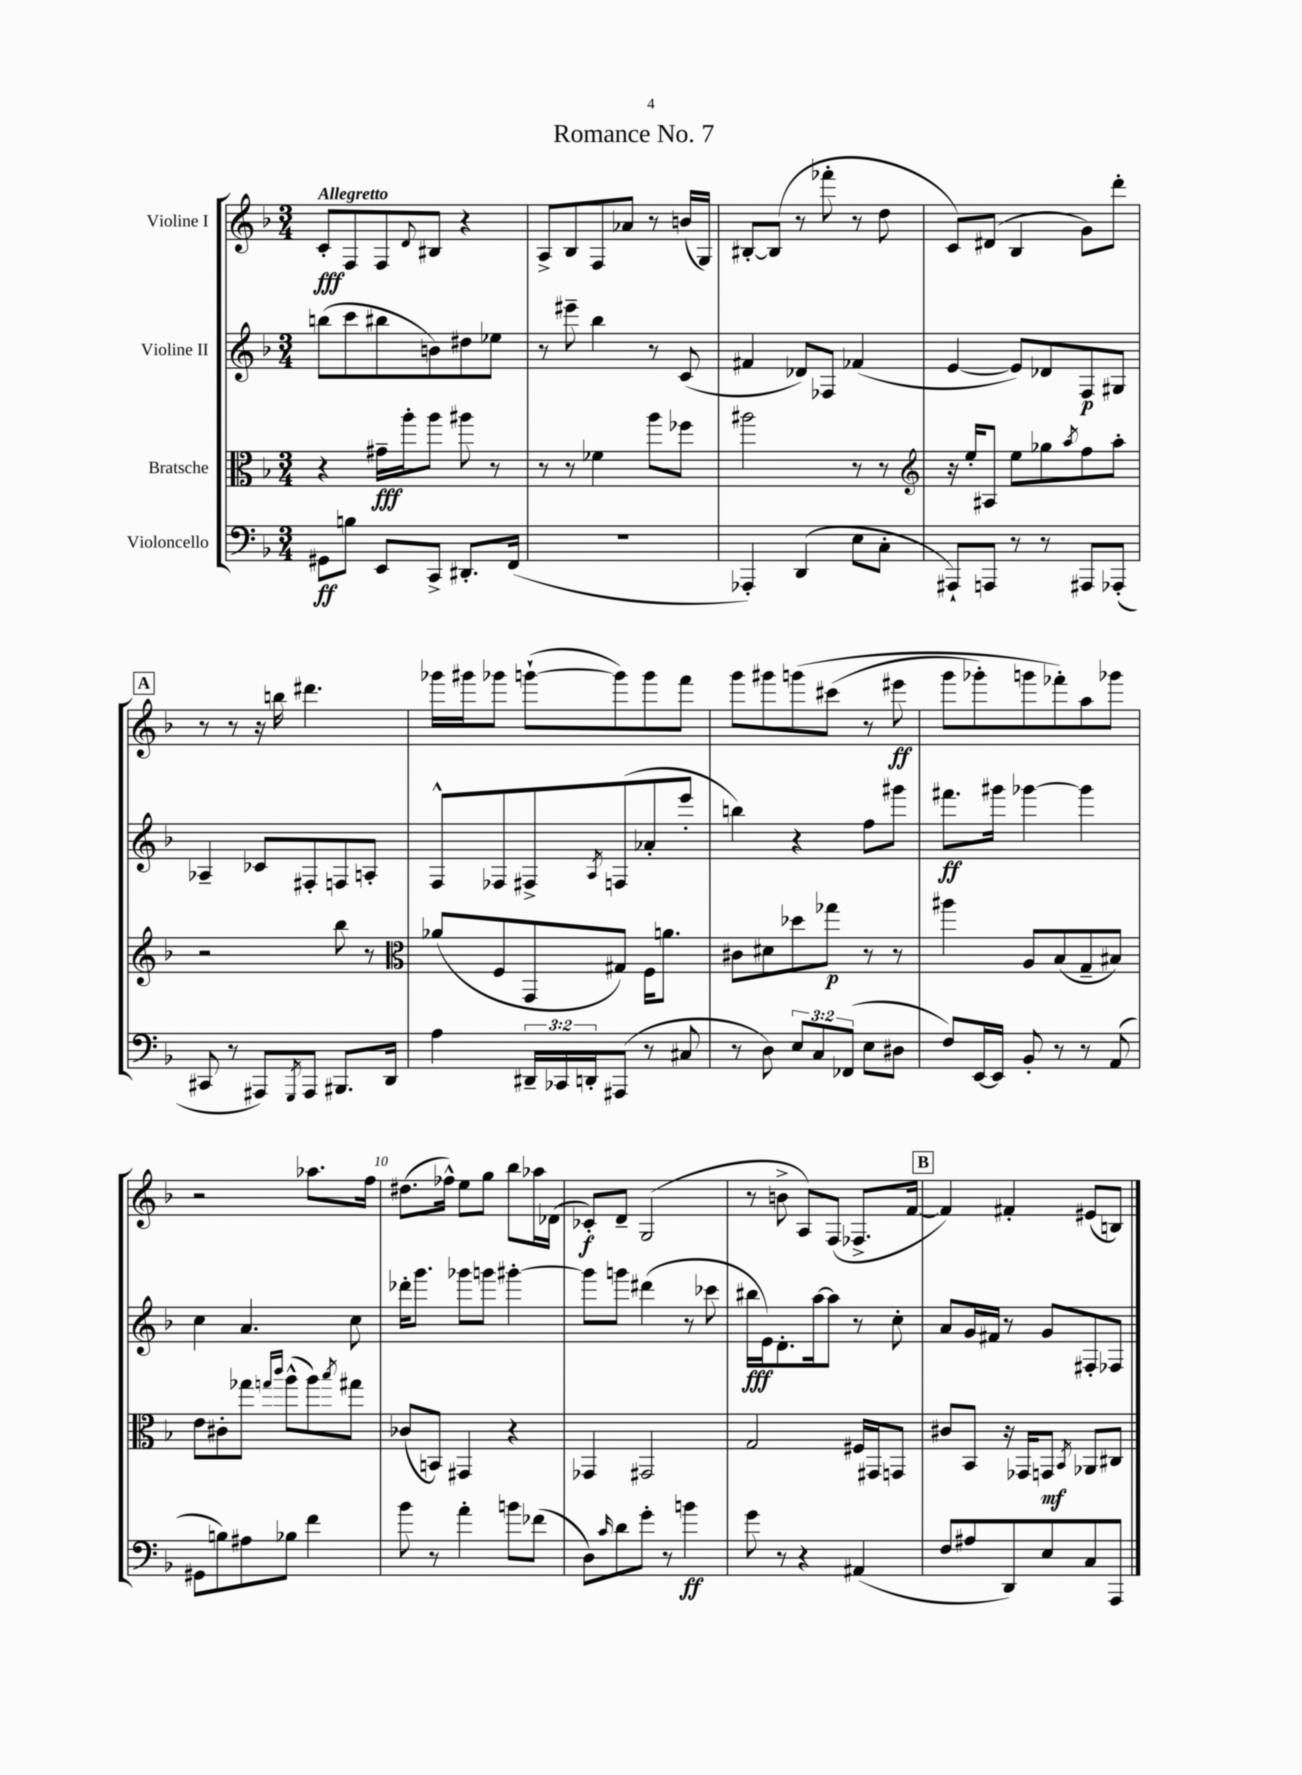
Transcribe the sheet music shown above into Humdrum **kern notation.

**kern	**kern	**kern	**kern
*staff4	*staff3	*staff2	*staff1
*clefF4	*clefC3	*clefG2	*clefG2
*k[b-]	*k[b-]	*k[b-]	*k[b-]
*M3/4	*M3/4	*M3/4	*M3/4
8GG#	4r	(8bb	8c'
8B	.	8ccc	8F
8EE	16g#~	8bb#	8F
.	16aa'	.	.
.	.	.	8qqd
8CC^	8aa	8b)	8B#
8.DD#'	8aa#	8dd#	4r
.	8r	8ee-	.
(16FF	.	.	.
=	=	=	=
2.r	8r	8r	8A^
.	8r	8eee#~	8B-
.	4f-	4bb-	8F
.	.	.	8a-
.	8aa	8r	8r
.	8ff-	(8c	(16b
.	.	.	16G)
=	=	=	=
4AAA-')	2aa#	4f#	[8B#'
.	.	.	(8B#]
(4DD	.	8d-)	8r
.	.	8F-	8fff-'
8E	8r	(4f-	8r
8C'	8r	.	8dd
=	=	=	=
*	*clefG2	*	*
8AAA#`)	16r	[4e	8c)
.	16ee'	.	.
8AAA	8A#	.	(8d#
8r	8ee	8e])	4B-
8r	8gg-	8d-	.
.	8qaa	.	.
8AAA#	8ff	8F	8g)
(8AAA-'	8aa'	8G#	8ddd'
=	=	=	=
8CC#	2r	4A-~	8r
8r	.	.	8r
8AAA#)	.	8c-	16r
.	.	.	16bb
8qGGG	.	.	.
8AAA#	.	8F#'	4.ddd#
8.BBB#	8bb-	8F	.
.	8r	8A'	.
16DD	.	.	.
=	=	=	=
*	*clefC3	*	*
4A	(8a-	8F^^	16ggg-
.	.	.	16ggg#
.	8F	8F-	8ggg-
24DD#~	8GG	8F#^	([8ggg`
24CC-	.	.	.
24DD'	.	.	.
.	.	8qA	.
(8AAA#	8G#)	(8F	8ggg])
8r	16F	8a-'	8ggg
.	8.a	.	.
8C#	.	8eee'	8fff
=	=	=	=
8r	8c#	4bb)	8ggg
8D)	8d#	.	8ggg#
12E	8dd-	4r	&(8ggg
12C	.	.	.
.	8gg-	.	(8ccc#
(12FF-	.	.	.
8E	8r	8ff	8r
8D#	8r	8ggg#	8eee#
=	=	=	=
8F)	4aa#	8.fff#	8ggg
[16EE	.	.	8ggg-')
16EE]	.	16ggg#	.
8BB-'	8A	[4ggg-	8ggg
8r	(8B-	.	8fff-'&)
8r	8G~	4ggg-]	8aa
(8AA	8B#)	.	8ggg-
=	=	=	=
8GG#	8e	4cc	2r
8B)	8c#'	.	.
8A#	8gg-	4.a	.
.	16qqgg	.	.
.	16qqccc	.	.
8B-	(8aa^^	.	.
4f	8aa)	.	8.aa-
.	8qbb-	.	.
.	8gg#	8cc	.
.	.	.	16ff
=	=	=	=
8b-	(8c-	16ddd-'	(8.dd#
.	.	8.ggg	.
8r	8BB)	.	.
.	.	.	16ff-^^)
4a'	4GG#	8ggg-	8ee
.	.	8ggg	8gg
8b	4r	[4ggg#'	8bb-
(8f-	.	.	16aa-
.	.	.	(16d-
=	=	=	=
8D)	4GG-	8ggg#]	8c-')
16qqc	.	.	.
8d	.	8ggg	8d~
8g'	2GG#	(4ddd#	(2G
8r	.	.	.
4b	.	8r	.
.	.	8ccc-	.
=	=	=	=
8g	2G	16bb#	8r
.	.	16e)	.
8r	.	8.d'	8b^
4r	.	.	8A)
.	.	[16aa	.
.	.	8aa]	(8F
(4AA#	16F#	8r	8.F-^
.	16GG#	.	.
.	8GG	8cc'	.
.	.	.	[16f
=	=	=	=
8F	8c#	8a	4f])
8A#	8BB-	16g	.
.	.	16f#	.
8DD)	16r	8r	4f#'
.	16GG-	.	.
8E	8GG	8g	.
.	8qBB-	.	.
8C	8AA-	8F#'	(8e#
8AAA	8C#	8F-	8B)
==	==	==	==
*-	*-	*-	*-
